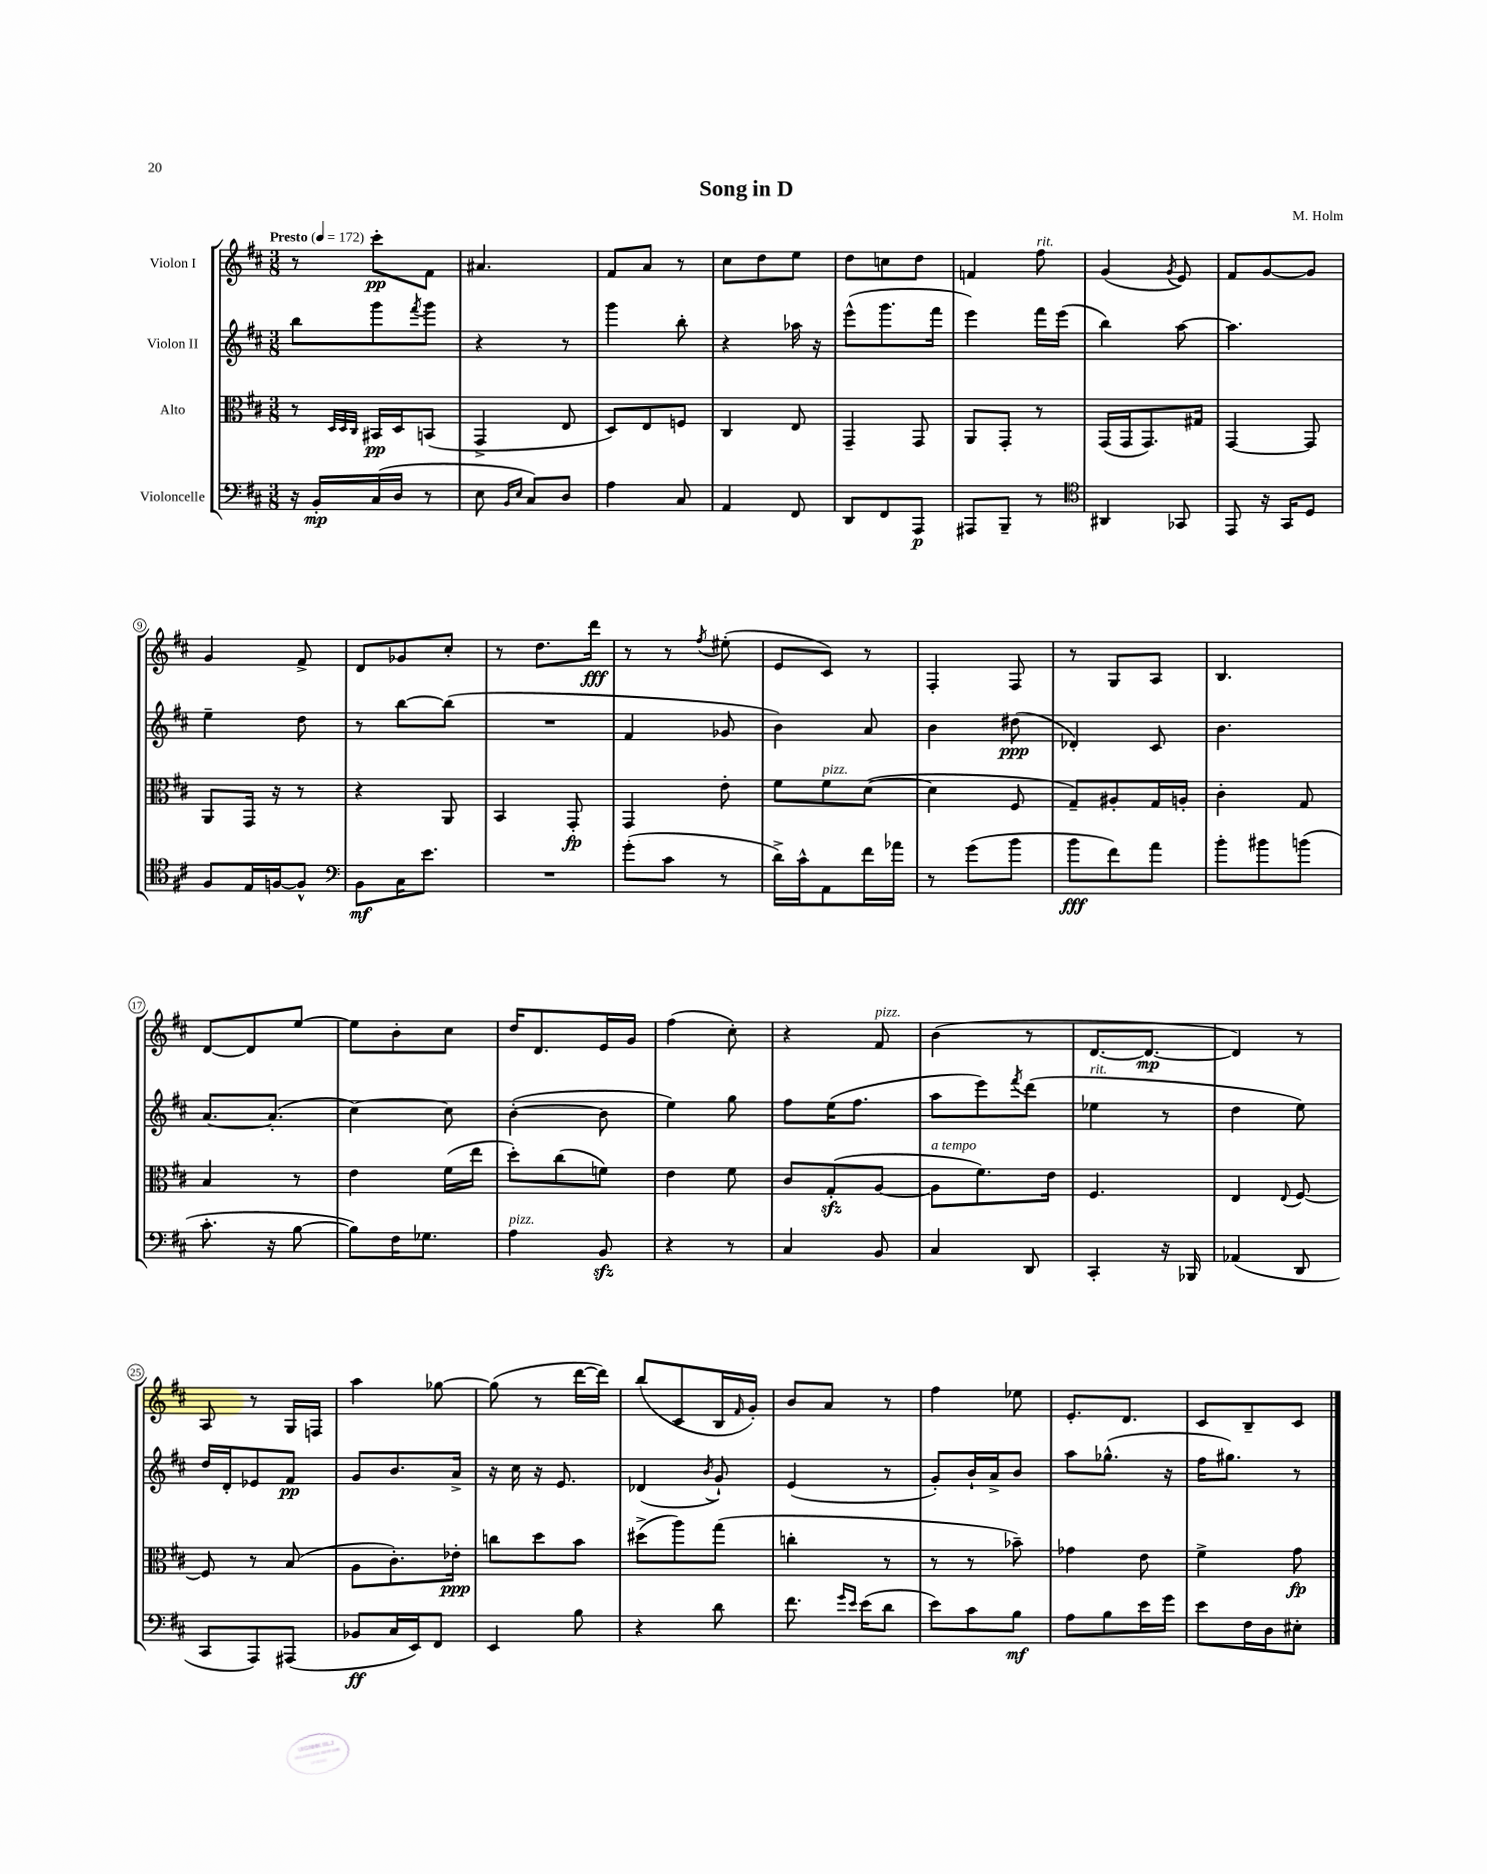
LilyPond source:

\header { title = "Song in D" composer = "M. Holm" }
<<
\new StaffGroup <<
\new Staff = "s0" \with { instrumentName = "Violon I" } {
    \clef treble \key d \major \numericTimeSignature \time 3/8 \tempo "Presto" 4 = 172
    r8 cis'''8-.\pp fis'8 |
    ais'4. |
    fis'8 a'8 r8 |
    cis''8 d''8 e''8 |
    d''8 c''8 d''8 |
    f'4 fis''8^\markup { \italic "rit." } |
    g'4( \acciaccatura { g'8 } e'8) |
    fis'8 g'8~ g'8 |
    g'4 fis'8-> |
    d'8 ges'8 cis''8-. |
    r8 d''8. d'''16\fff |
    r8 r8 \acciaccatura { fis''8 } eis''8-.( |
    e'8 cis'8) r8 |
    fis4-. fis8 |
    r8 g8 a8 |
    b4. |
    d'8~ d'8 e''8~ |
    e''8 b'8-. cis''8 |
    d''16 d'8. e'16 g'16 |
    fis''4( cis''8-.) |
    r4 fis'8^\markup { \italic "pizz." } |
    b'4( r8 |
    d'8.~ d'8.~\mp |
    d'4) r8 |
    a8 r8 g16 f16 |
    a''4 ges''8~ |
    ges''8( r8 d'''16~ d'''16) |
    b''8( cis'8 b16 \grace { fis'16 } g'16-.) |
    b'8 a'8 r8 |
    fis''4 ees''8 |
    e'8.-. d'8. |
    cis'8 b8-- cis'8 \bar "|." |
}
\new Staff = "s1" \with { instrumentName = "Violon II" } {
    \clef treble \key d \major \numericTimeSignature \time 3/8
    b''8 g'''8 \acciaccatura { fis'''8 } g'''8 |
    r4 r8 |
    g'''4 b''8-. |
    r4 aes''16 r16 |
    e'''8-^( g'''8. fis'''16 |
    e'''4) fis'''16 e'''16( |
    b''4) a''8~ |
    a''4. |
    e''4-- d''8 |
    r8 b''8~ b''8( |
    R4. |
    fis'4 ges'8 |
    b'4) a'8 |
    b'4 dis''8\ppp( |
    des'4-.) cis'8 |
    b'4. |
    a'8.~ a'8.-.( |
    cis''4~) cis''8 |
    b'4~-.( b'8 |
    e''4) g''8 |
    fis''8 e''16( fis''8. |
    a''8 e'''8) \acciaccatura { fis'''8 } d'''8( |
    ees''4^\markup { \italic "rit." } r8 |
    d''4 e''8) |
    d''16 d'16-. ees'8 fis'8\pp |
    g'8 b'8. a'16-> |
    r16 cis''16 r16 e'8. |
    des'4( \acciaccatura { b'8 } g'8-!) |
    e'4( r8 |
    g'8-.) b'16-! a'16-> b'8 |
    a''8 ges''8.-^( r16 |
    fis''16 gis''8.) r8 \bar "|." |
}
\new Staff = "s2" \with { instrumentName = "Alto" } {
    \clef alto \key d \major \numericTimeSignature \time 3/8
    r8 \grace { d32 d32 cis32 } bis,16\pp d16 b,8( |
    g,4-> e8 |
    d8) e8 f8 |
    cis4 e8 |
    g,4-- g,8 |
    a,8 g,8-. r8 |
    g,16( g,16 g,8.) gis16 |
    g,4~ g,8 |
    a,8 g,16 r16 r8 |
    r4 a,8 |
    b,4 g,8-.\fp |
    g,4 e'8-. |
    fis'8 fis'8^\markup { \italic "pizz." } d'8~( |
    d'4 fis8 |
    g8--) ais8-. g16 a16-. |
    cis'4-. g8 |
    b4 r8 |
    e'4 fis'16( e''16 |
    d''8-.) cis''8( f'8) |
    e'4 fis'8 |
    cis'8 g8-.\sfz( a8~ |
    a8^\markup { \italic "a tempo" } fis'8.) e'16 |
    fis4. |
    e4 \appoggiatura { e8 } fis8~ |
    fis8 r8 b8( |
    a8 cis'8.-.) ees'16-.\ppp |
    c''8 d''8 b'8 |
    dis''8->( a''8) g''8( |
    c''4-. r8 |
    r8 r8 bes'8--) |
    ges'4 e'8 |
    fis'4-> g'8\fp \bar "|." |
}
\new Staff = "s3" \with { instrumentName = "Violoncelle" } {
    \clef bass \key d \major \numericTimeSignature \time 3/8
    r16 b,16-.\mp cis16( d16 r8 |
    e8 \grace { b,16 e16 } cis8) d8 |
    a4 cis8 |
    a,4 fis,8 |
    d,8 fis,8 a,,8\p |
    ais,,8 b,,8-- r8 |
    \clef tenor ais,4 ges,8 |
    e,8 r16 g,16 d8 |
    fis8 e16 f16~ f8-^ |
    \clef bass b,8\mf cis16 e'8. |
    R4. |
    g'8-.( cis'8 r8 |
    d'16->) cis'16-^ a,8 fis'16 aes'16 |
    r8 g'8( b'8 |
    b'8\fff fis'8) a'8 |
    b'8-. bis'8 b'8( |
    cis'8.-. r16 b8~ |
    b8) fis16 ges8. |
    a4^\markup { \italic "pizz." } b,8\sfz |
    r4 r8 |
    cis4 b,8 |
    cis4 d,8 |
    cis,4-. r16 bes,,16 |
    aes,4( d,8 |
    cis,8 a,,8) ais,,8( |
    bes,8\ff cis16 e,16) fis,8 |
    e,4 b8 |
    r4 d'8 |
    fis'8. \grace { g'16 e'16 } e'16( d'8 |
    e'8) cis'8 b8\mf |
    a8 b8 e'16 g'16 |
    e'8 fis16 d16 eis8-. \bar "|." |
}
>>
>>
\layout { \context { \Score \override BarNumber.stencil = #(make-stencil-circler 0.1 0.3 ly:text-interface::print) } }
